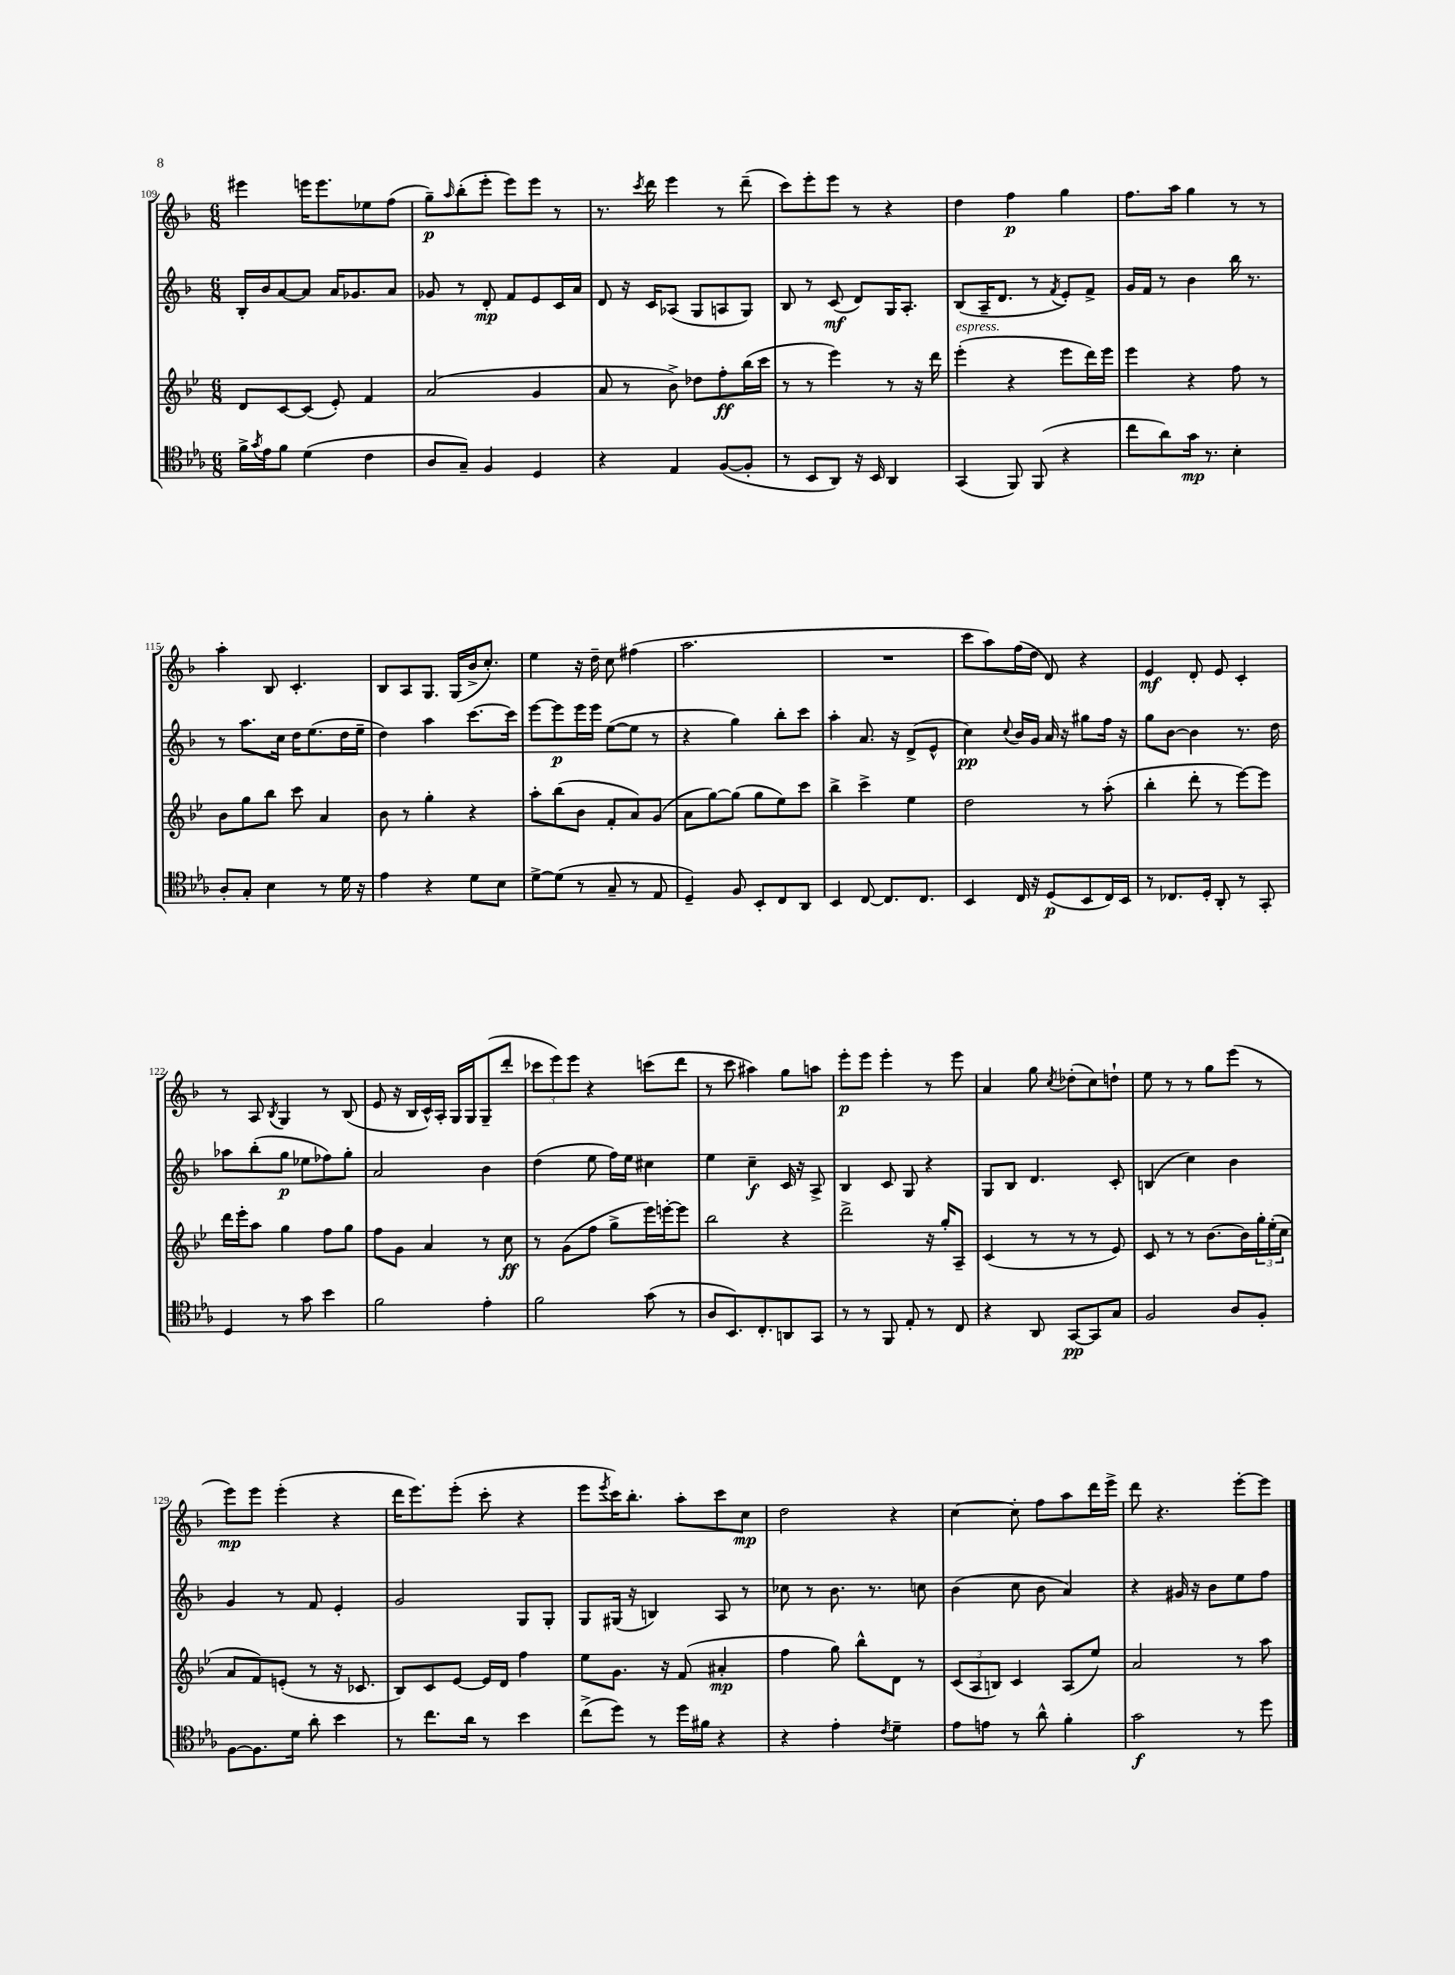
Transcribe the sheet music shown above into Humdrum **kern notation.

**kern	**kern	**kern	**kern
*staff4	*staff3	*staff2	*staff1
*clefC4	*clefG2	*clefG2	*clefG2
*k[b-e-a-]	*k[b-e-]	*k[b-]	*k[b-]
*M6/8	*M6/8	*M6/8	*M6/8
16f^	8d	16B-'	4eee#
8qg	.	.	.
16e-	.	16b-	.
8f	[8c	[8a	.
(4d	(8c]	8a]	16eee
.	.	.	8.eee
.	8e-')	16a	.
.	.	8.g-	.
4c	4f	.	8ee-
.	.	8a	(8ff
=	=	=	=
8A-	(2a	8g-	8gg~)
.	.	.	16qqaa
8G~)	.	8r	(8bb-'
4F	.	8d'	8eee'
.	.	8f	8eee)
4D	4g	8e	8eee
.	.	16c	8r
.	.	16a	.
=	=	=	=
4r	8a	8d	8.r
.	8r	16r	.
.	.	.	8qccc
.	.	16c	16ddd
4E-	8b-^)	(8A-	4eee
.	8dd-	8G	.
([8F	8ff'	8A	8r
8F']	(16bb-	8G)	(8ddd~
.	16ccc	.	.
=	=	=	=
8r	8r	8B-	8ccc)
8BB-	8r	8r	8eee'
8AA-)	4eee-)	(8c	8eee
16r	.	8d)	8r
16BB-	.	.	.
4AA-	8r	16G	4r
.	.	8.A'	.
.	16r	.	.
.	16ddd	.	.
=	=	=	=
(4GG	(4eee-'	(8B-	4dd
.	.	16A~	.
.	.	8.d	.
8FF)	4r	.	4ff
(8FF	.	8r	.
.	.	8qf	.
4r	8eee-	8e')	4gg
.	16ddd)	8f^	.
.	16eee-	.	.
=	=	=	=
8cc	4eee-	16g	8.ff
.	.	16f	.
8a-)	.	8r	.
.	.	.	16aa
16g	4r	4b-	4gg
8.r	.	.	.
4B-'	8ff	16bb-	8r
.	.	8.r	.
.	8r	.	8r
=	=	=	=
8A-'	8b-	8r	4aa'
8G'	8gg	8.aa	.
4B-	8bb-	.	8B-
.	.	16cc	.
.	8ccc	16dd	4.c'
.	.	(8.ee	.
8r	4a	.	.
16d	.	16dd	.
16r	.	16ee~	.
=	=	=	=
4e-	8b-	4dd)	8B-
.	8r	.	8A
4r	4gg'	4aa	8.G
.	.	.	(16G
8d	4r	[8.ccc	16b-^
.	.	.	8.cc')
8B-	.	.	.
.	.	16ccc]	.
=	=	=	=
[8d^	8aa'	[8eee	4ee
(8d]	(8bb-	8eee]	.
8r	8b-	16eee	16r
.	.	16eee	16dd~
8G~	8f'	([8ee	8cc
8r	8a)	8ee]	(4ff#
8E-	(8g	8r	.
=	=	=	=
4D~)	8a	4r	2.aa
.	[8gg)	.	.
8F	(8gg]	4gg)	.
8BB-'	8gg	.	.
8C	8ee-)	8bb-'	.
8AA-	8ccc	8ccc	.
=	=	=	=
4BB-	4bb-^	4aa'	2.r
[8C	4ccc^	8.a	.
8.C]	.	.	.
.	.	16r	.
.	4ee-	(8d^	.
8.C	.	.	.
.	.	8e^^	.
=	=	=	=
4BB-	2dd	4cc)	8ccc
.	.	.	8aa)
.	.	8qqcc	.
16C	.	16b-	(16ff
16r	.	16g	16dd
(8D	.	16a	8d)
.	.	16r	.
8BB-	8r	8gg#	4r
16C)	(8aa'	16ff	.
16BB-	.	16r	.
=	=	=	=
8r	4bb-'	8gg	4e
8.C-	.	[8b-	.
.	8ddd'	4b-]	8d'
16D'	.	.	.
8AA-'	8r	.	8e
8r	[8eee-)	8.r	4c'
8GG'	8eee-]	.	.
.	.	16dd	.
=	=	=	=
4D	16ddd	8aa-	8r
.	16eee-'	.	.
.	8aa	(8bb-'	8A
.	.	.	8qB-
8r	4gg	8gg	4G
8g	.	8ee-	.
4b-	8ff	8ff-)	8r
.	8gg	8gg'	(8B-
=	=	=	=
2f	8ff	2a	8e
.	8g	.	16r
.	.	.	16B-
.	4a	.	16c^^)
.	.	.	16A'
.	.	.	16G
.	.	.	16G
4e-'	8r	4b-	(8G~
.	8cc	.	8ddd'
=	=	=	=
2f	8r	(4dd	12ccc-
.	.	.	12eee)
.	(8g	.	.
.	.	.	12eee
.	8ff	8ee	4r
.	8gg^	16ff)	.
.	.	16ee	.
(8g	16eee-)	4cc#	(8ccc
.	[16eee'	.	.
8r	8eee]	.	8ddd
=	=	=	=
8A-	2bb-	4ee	8r
8.BB-)	.	.	8ccc
.	.	4cc~	4aa#)
8.C'	.	.	.
8AA	4r	16c	8gg
.	.	16r	.
8GG	.	8A^	8aa
=	=	=	=
8r	2ddd^	4B-	8eee'
8r	.	.	8eee
8FF	.	8c	4eee'
8E-'	.	8G	.
8r	16r	4r	8r
.	16gg'	.	.
8C	8A~	.	8eee
=	=	=	=
4r	(4c	8G	4a
.	.	8B-	.
8AA-	8r	4.d	8gg
.	.	.	8qcc
[8GG	8r	.	(8dd-'
8GG]	8r	.	8cc)
8G	8e-)	8c'	8dd`
=	=	=	=
2F	8c	(4B	8ee
.	8r	.	8r
.	8r	4cc)	8r
.	[8.b-	.	8gg
8A-	.	4b-	(8eee
.	16b-]	.	.
8F'	24gg'	.	8r
.	(24ee-'	.	.
.	24cc	.	.
=	=	=	=
[8F	8a	4g	8eee)
8.F]	8f)	.	8eee
.	(8e'	8r	(4eee'
16d	.	.	.
8a-'	8r	8f	.
4b-	16r	4e'	4r
.	8.c-	.	.
=	=	=	=
8r	8B-)	2g	16ddd
.	.	.	8.eee)
8.cc	8c	.	.
.	[8e-	.	(8eee'
16a-	.	.	.
8r	16e-]	.	8ccc'
.	16d	.	.
4b-	4ff	8G	4r
.	.	8G'	.
=	=	=	=
(8cc^	8ee-	8G	8eee
.	.	.	8qeee
8dd)	8.g	(16G#	16ccc)
.	.	16r	8.bb-'
8r	.	4B)	.
.	16r	.	.
16dd	(8f	.	8aa'
16f#	.	.	.
4r	4a#'	8A	8ccc
.	.	8r	8cc
=	=	=	=
4r	4ff	8cc-	2dd
.	.	8r	.
4e-'	8gg)	8.b-	.
.	8bb-^^	.	.
.	.	8.r	.
8qc	.	.	.
4d~	8d	.	4r
.	8r	8cc	.
=	=	=	=
8e-	(12c	(4b-	[4cc
.	12A	.	.
8e	.	.	.
.	12B)	.	.
8r	4c	8cc	8cc']
8a-^^	.	8b-	8ff
4f'	(8A	4a)	8aa
.	8ee-)	.	16ddd
.	.	.	16eee^
=	=	=	=
2g	2a	4r	8ddd
.	.	.	4.r
.	.	16g#	.
.	.	16r	.
.	.	8b-	.
8r	8r	8ee	[8eee'
8dd	8aa	8ff	8eee]
==	==	==	==
*-	*-	*-	*-
